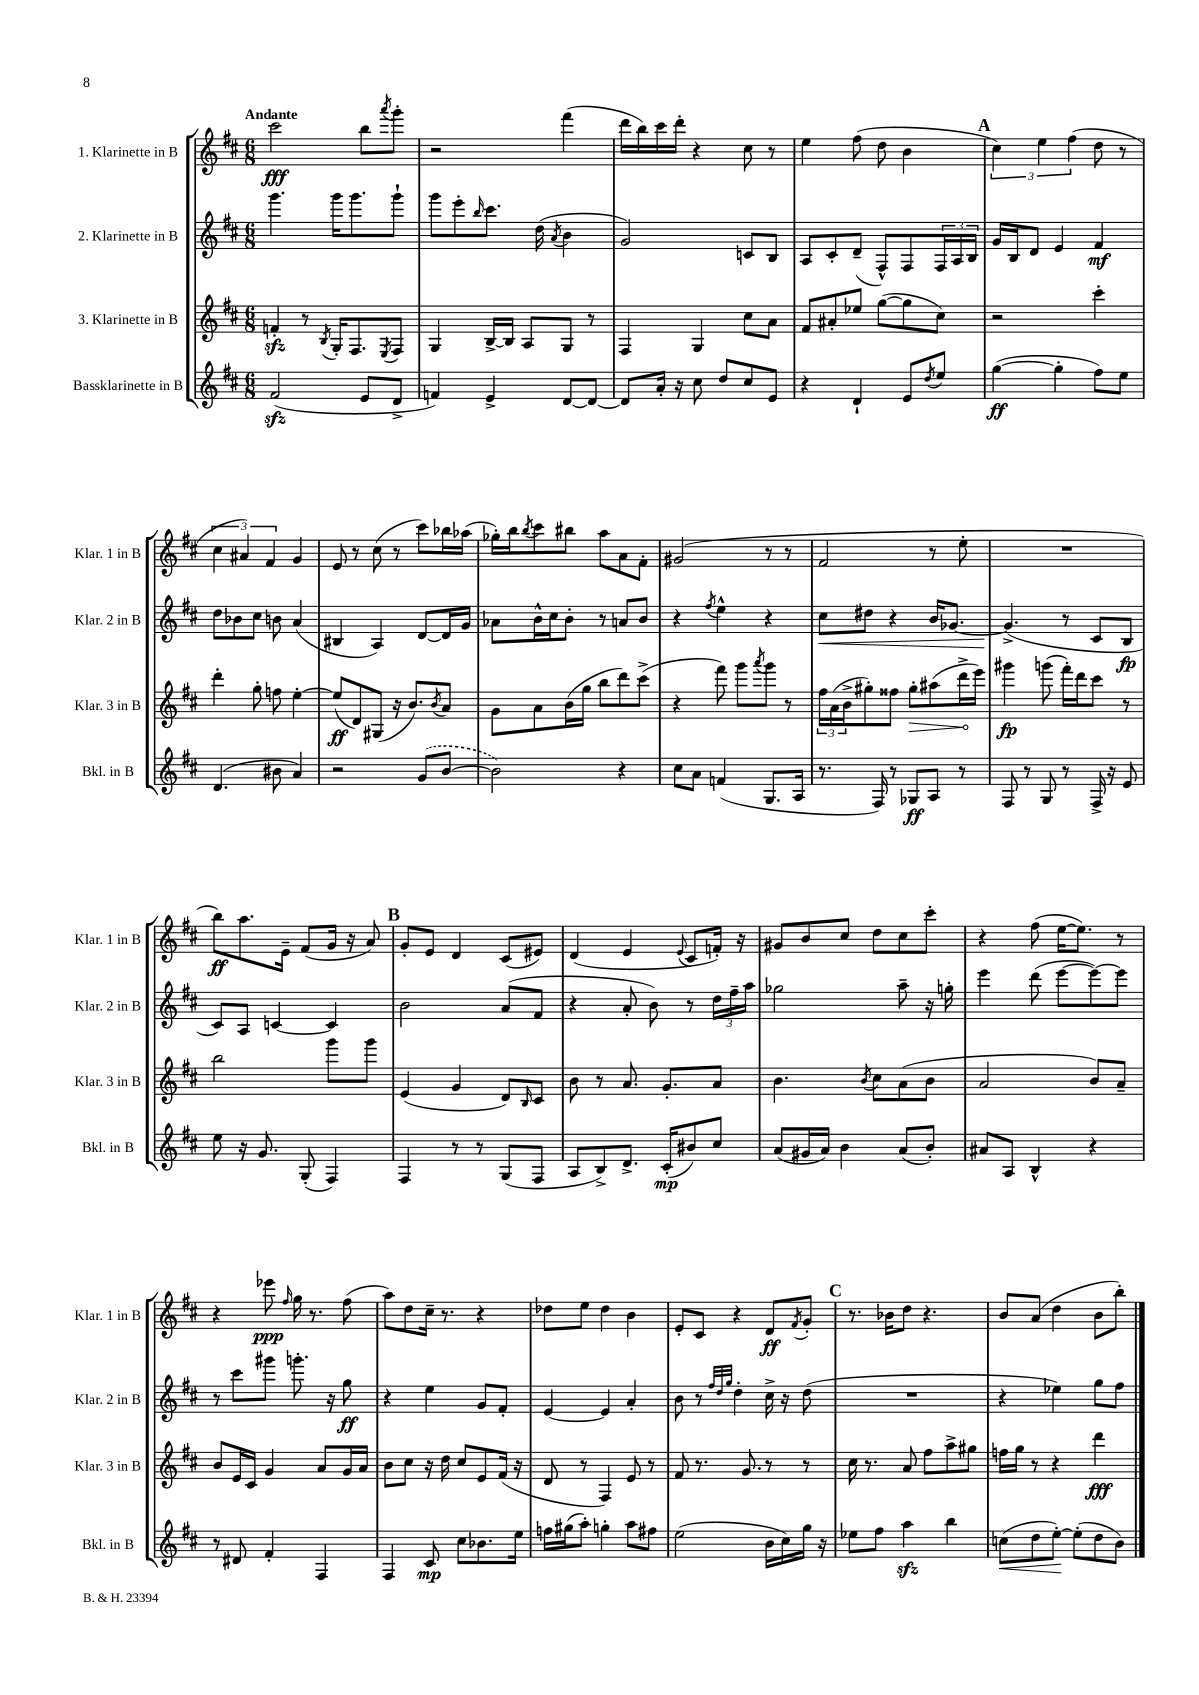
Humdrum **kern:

**kern	**kern	**kern	**kern
*staff4	*staff3	*staff2	*staff1
*clefG2	*clefG2	*clefG2	*clefG2
*k[f#c#]	*k[f#c#]	*k[f#c#]	*k[f#c#]
*M6/8	*M6/8	*M6/8	*M6/8
(2f#	4f'	4.ggg	2ccc#
.	8r	.	.
.	8qB	.	.
.	16G'	16ggg	.
.	8.F#	8.ggg	.
8e	.	.	8bb
.	8qE	.	8qaaa
8d^	8F#	8ggg`	8ggg'
=	=	=	=
4f)	4G	8ggg	2r
.	.	8eee'	.
.	.	16qqbb	.
4e^	[16B^	8.ccc#	.
.	16B]	.	.
.	8A	.	.
.	.	(16dd	.
.	.	8qa	.
[8d	8G	4b	(4fff#
8d_	8r	.	.
=	=	=	=
8d]	4F#	2g)	16ddd
.	.	.	16bb)
16a'	.	.	16ccc#
16r	.	.	16ddd'
8cc#	4G	.	4r
8dd	.	.	.
8cc#	8cc#	8c	8cc#
8e	8a	8B	8r
=	=	=	=
4r	8f#	8A	4ee
.	8a#'	8c#'	.
4d`	8ee-	(8d~	(8ff#
.	([8gg	8F#^^)	8dd
8e	8gg]	8F#	4b
8qdd	.	.	.
8ee	8cc#)	24F#	.
.	.	24A	.
.	.	24B	.
=	=	=	=
([4gg	2r	16g	6cc#)
.	.	16B	.
.	.	8d	.
.	.	.	6ee
4gg']	.	4e	.
.	.	.	(6ff#
8ff#)	4ccc#'	4f#	8dd
8ee	.	.	8r
=	=	=	=
(4.d	4ddd'	8dd	6cc#
.	.	8b-	.
.	.	.	6a#)
.	8gg'	8cc#	.
.	.	.	6f#
8b#	8ff	8b	.
4a)	[4ee'	(4a	4g
=	=	=	=
2r	(8ee]	4B#	8e
.	8d)	.	8r
.	(8G#	4A)	(8cc#
.	16r	.	8r
.	8.b)	.	.
(8g	.	[8d	8ccc#)
.	8qb	.	.
[8b	8a	16d]	16bb-
.	.	16g	(16aa-
=	=	=	=
2b])	8g	8a-	16gg-')
.	.	.	16bb
.	.	.	8qbb
.	8a	16b^^	8ccc#
.	.	16cc#	.
.	(16b	8b'	8bb#
.	16gg	.	.
.	8bb	8r	8aa
4r	8ddd)	8a	8a
.	(8ccc#^	8b	8f#'
=	=	=	=
8cc#	4r	4r	(2g#
8a	.	.	.
.	.	8qff#	.
(4f	8fff#)	4ee^^	.
.	8ggg	.	.
.	8qaaa	.	.
8.G	8ggg	4r	8r
.	8r	.	8r
16A	.	.	.
=	=	=	=
8.r	24ff#	8cc#	2f#
.	(24a	.	.
.	24b^	.	.
.	8gg#')	8dd#	.
16F#)	.	.	.
8r	8ff##	4r	.
8G-	8gg#'	.	.
8A	(8aa#	16b	8r
.	.	[8.g-	.
8r	16ddd^	.	8ee'
.	16eee)	.	.
=	=	=	=
8F#	4ggg#	(4.g-^]	2.r
8r	.	.	.
8G	(8ggg	.	.
8r	16fff#')	8r	.
.	16ddd	.	.
16F#^	8ccc#	8c#	.
16r	.	.	.
8e	8r	8B	.
=	=	=	=
8ee	2bb	8c#)	8bb)
16r	.	8A	8.aa
8.g	.	.	.
.	.	[4c	.
.	.	.	16e~
(8G'	.	.	(8f#
4F#)	8ggg	4c]	16g
.	.	.	16r
.	8ggg	.	8a)
=	=	=	=
4F#	(4e	2b	8g'
.	.	.	8e
8r	4g	.	4d
8r	.	.	.
(8G	8d)	(8a	(8c#
.	16qqB	.	.
8F#	8c#	8f#	8e#)
=	=	=	=
8A	8b	4r	(4d
8B^)	8r	.	.
8.d^	8.a	8a'	4e
.	.	8b)	.
(16c#'	8.g'	.	.
.	.	.	8qqe
8b#)	.	8r	8c#
8cc#	8a	24dd	16f')
.	.	24ff#~	.
.	.	.	16r
.	.	24aa	.
=	=	=	=
(8a	4.b	2gg-	8g#
16g#	.	.	8b
16a)	.	.	.
4b	.	.	8cc#
.	8qb	.	.
.	8cc#	.	8dd
(8a	(8a	8aa~	8cc#
8b')	8b	16r	8ccc#'
.	.	16gg'	.
=	=	=	=
8a#	2a	4eee	4r
8A	.	.	.
4B^^	.	(8ddd	(8ff#
.	.	[8eee	[16ee
.	.	.	8.ee])
4r	8b)	8eee_)	.
.	8a~	8eee]	8r
=	=	=	=
8r	8b	8r	4r
8d#	16e	8ccc#	.
.	16c#	.	.
4f#'	4g	8ggg#	8eee-
.	.	.	16qqff#
.	.	8.ggg'	16gg
.	.	.	8.r
4F#	8a	.	.
.	.	16r	.
.	16g	8gg	(8ff#
.	16a	.	.
=	=	=	=
4F#	8b	4r	8aa)
.	8cc#	.	8dd
8c#	16r	4ee	16cc#~
.	16dd	.	8.r
8cc#	8cc#	.	.
8.b-	8e	8g	4r
.	(16f#	8f#'	.
16ee	16r	.	.
=	=	=	=
16ff	8d	[4e	8dd-
(16gg#	.	.	.
8aa')	8r	.	8ee
4gg'	4F#)	4e]	4dd-
8aa	8e	4a'	4b
8ff#	8r	.	.
=	=	=	=
(2ee	8f#	8b	8e'
.	8.r	8r	8c#
.	.	32qqff#	.
.	.	32qqdd	.
.	.	32qqgg	.
.	.	4dd'	4r
.	8.g	.	.
16b	8r	16cc#^	8d
16cc#)	.	16r	.
.	.	.	8qf#
16gg	8r	(8dd	8g'
16r	.	.	.
=	=	=	=
8ee-	16cc#	2.r	8.r
.	8.r	.	.
8ff#	.	.	.
.	.	.	16b-
4aa	8a	.	8dd
.	8ff#	.	4.r
4bb	8aa^	.	.
.	8gg#	.	.
=	=	=	=
(8cc	16ff	4r	8b
.	16gg	.	.
8dd	8r	.	(8a
[8ee')	4r	4ee-)	4dd
(8ee']	.	.	.
8dd	4ddd	8gg	8b
8b)	.	8ff#	8bb')
==	==	==	==
*-	*-	*-	*-
